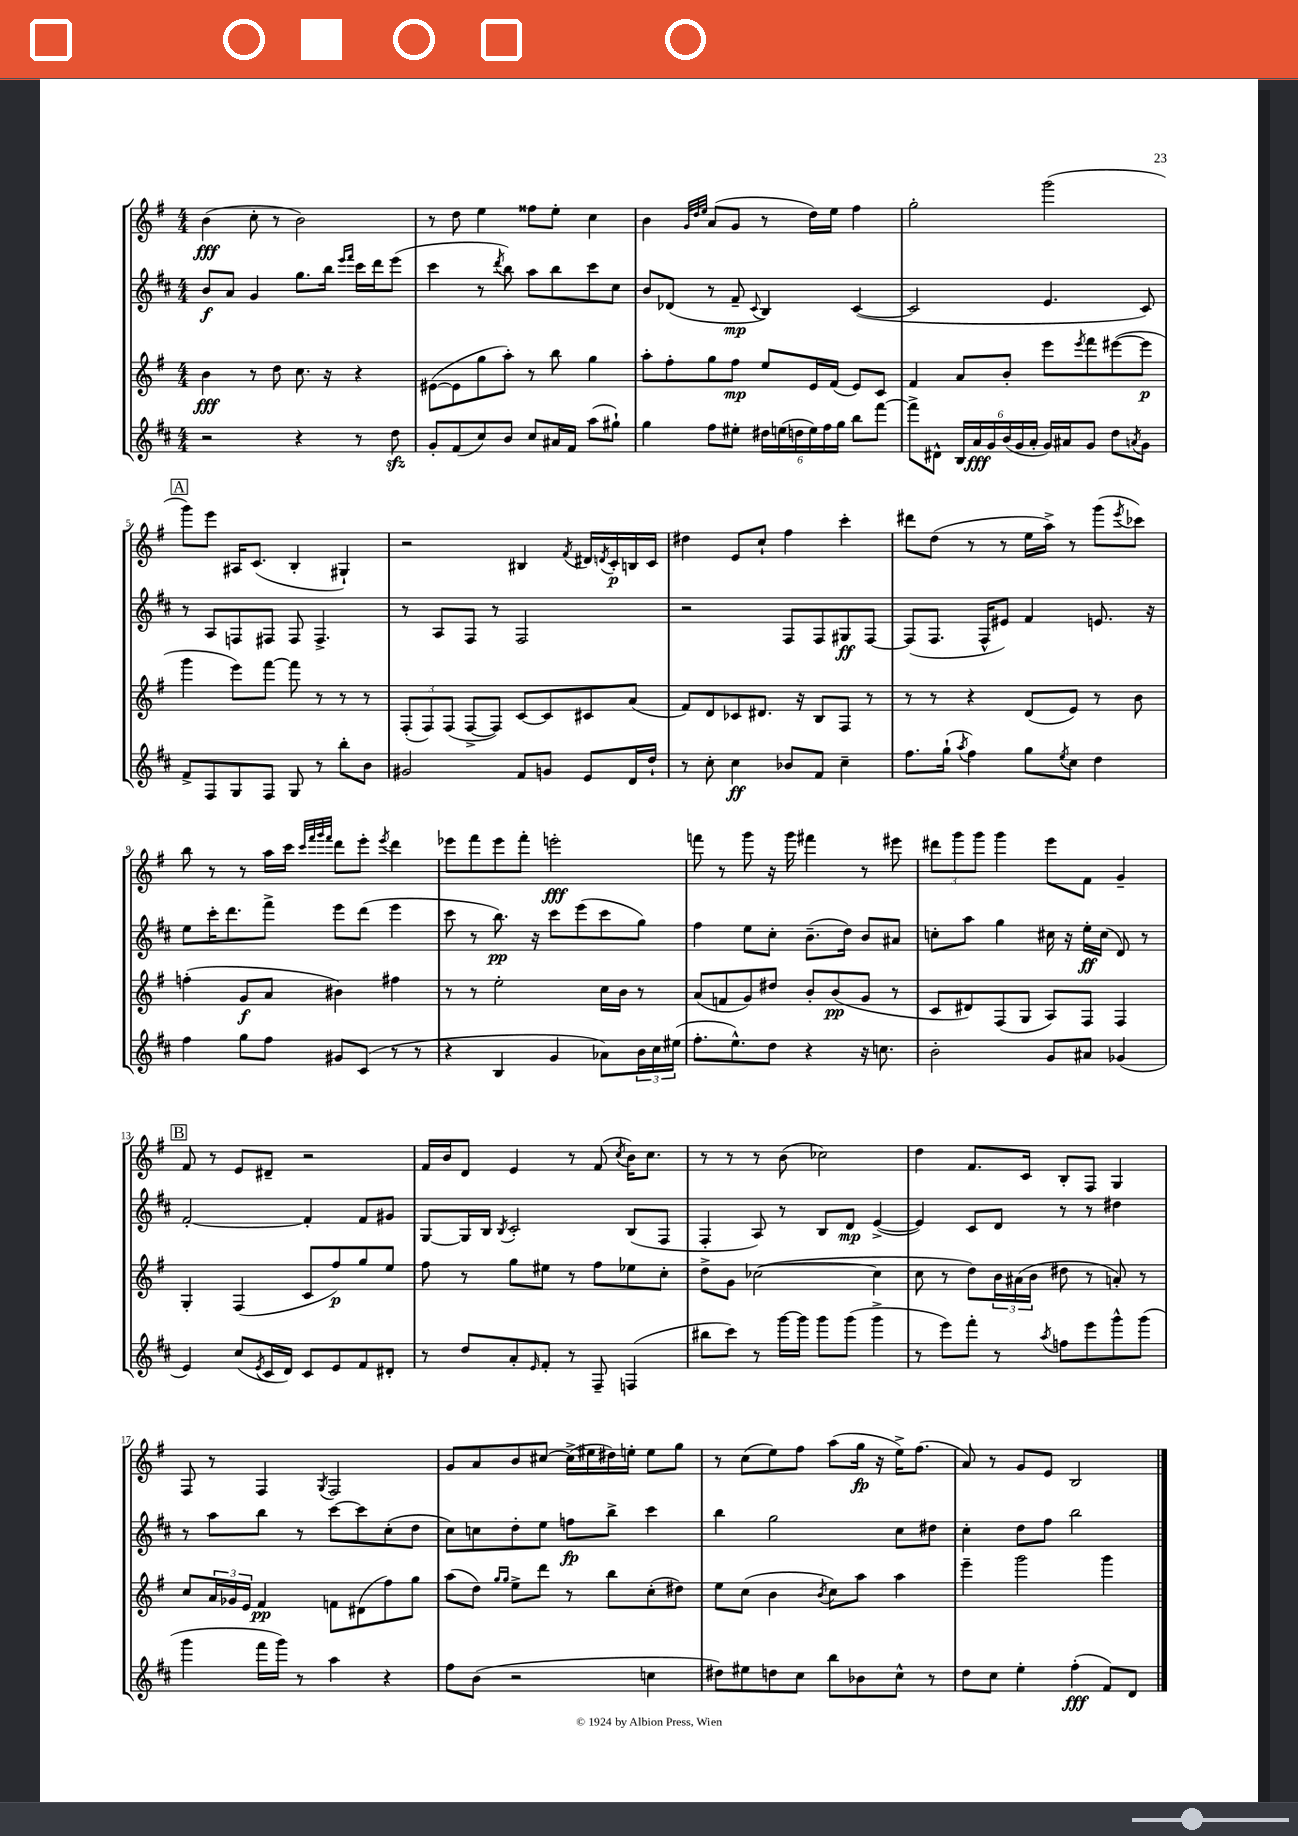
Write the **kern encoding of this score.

**kern	**dynam	**kern	**dynam	**kern	**dynam	**kern	**dynam
*part4	*part4	*part3	*part3	*part2	*part2	*part1	*part1
*staff4	*staff4	*staff3	*staff3	*staff2	*staff2	*staff1	*staff1
*clefG2	*	*clefG2	*	*clefG2	*	*clefG2	*
*k[f#c#]	*	*k[f#]	*	*k[f#c#]	*	*k[f#]	*
*M4/4	*	*M4/4	*	*M4/4	*	*M4/4	*
=1	=1	=1	=1	=1	=1	=1	=1
2r	.	4b\	fff	8b/L	f	(4b\	fff
.	.	.	.	8a/J	.	.	.
.	.	8r	.	4g/	.	8cc'\	.
.	.	8dd\	.	.	.	8r	.
4r	.	8.cc\	.	8.gg\L	.	2b\)	.
.	.	16r	.	16bb\Jk	.	.	.
.	.	.	.	16qqeee/LL	.	.	.
.	.	.	.	16qqfff#/JJ	.	.	.
8r	.	4r	.	16ccc#\LL	.	.	.
.	.	.	.	16ddd\J	.	.	.
8ddzz\	.	.	.	(8eee\J	.	.	.
=2	=2	=2	=2	=2	=2	=2	=2
8g'/L	.	([8e#X\L	.	4ccc#\	.	8r	.
(8f#/	.	8e#\]	.	.	.	8dd\	.
8cc#/)	.	8gg\	.	8r	.	4ee\	.
.	.	.	.	8qddd/	.	.	.
8b/J	.	8aa'\J)	.	8bb\)	.	.	.
8cc#/L	.	8r	.	8aa\L	.	8ff##X\L	.
16a#X/L	.	8bb\	.	8bb\	.	8ee'\J	.
16f#/JJ	.	.	.	.	.	.	.
(8aa\L	.	4gg\	.	8ccc#\	.	4cc\	.
8gg#X`\J)	.	.	.	8cc#\J	.	.	.
=3	=3	=3	=3	=3	=3	=3	=3
4gg\	.	8aa'\L	.	8b/L	.	4b\	.
.	.	8ff#'\	.	(8d-X/J	.	.	.
.	.	.	.	.	.	32qqg/LLL	.
.	.	.	.	.	.	32qqdd/	.
.	.	.	.	.	.	32qqee/JJJ	.
8ff#\L	.	8gg\	.	8r	.	(8a/L	.
8ee#X'\J	.	8ff#\J	mp	8f#~/	mp	8g/J	.
.	.	.	.	8qqc#/	.	.	.
24dd#X\LL	.	8ee/L	.	4B/)	.	8r	.
(24een\	.	.	.	.	.	.	.
24ddn\	.	.	.	.	.	.	.
24ee\)	.	16e/L	.	.	.	16dd\LL)	.
24ff#\	.	.	.	.	.	.	.
.	.	(16f#/JJ	.	.	.	16ee\JJ	.
24gg\JJ	.	.	.	.	.	.	.
8bb\L	.	8e/L)	.	([4c#/	.	4ff#\	.
[8fff#\J	.	8c/J	.	.	.	.	.
=4	=4	=4	=4	=4	=4	=4	=4
8fff#^\L]	.	4f#/	.	2c#/]	.	2gg'\	.
8d#X^^\J	.	.	.	.	.	.	.
24B/LL	.	8a/L	.	.	.	.	.
24a/	fff	.	.	.	.	.	.
24g/	.	.	.	.	.	.	.
(24b/	.	8b'/J	.	.	.	.	.
24g/	.	.	.	.	.	.	.
24a'/JJ	.	.	.	.	.	.	.
16g/LL)	.	8eee\L	.	4.e/	.	(2ggg\	.
16a#X/J	.	.	.	.	.	.	.
.	.	8qeee/	.	.	.	.	.
8g/J	.	8fff#\	.	.	.	.	.
8dd\L	.	([8eee#X\	.	.	.	.	.
8qan/	.	.	.	.	.	.	.
8g\J	.	8eee#\J]	p	8c#/)	.	.	.
!!LO:LB:g=z
!!LO:REH:place=s1:t=A
=5	=5	=5	=5	=5	=5	=5	=5
8f#^/L	.	4ggg\	.	8r	.	8ggg\L)	.
8F#/	.	.	.	8A/L	.	8eee\J	.
8G/	.	8eee\L)	.	8Fn/	.	16A#X/KL	.
.	.	.	.	.	.	(8.c/J	.
8F#/J	.	[8fff#\J	.	8F#X/J	.	.	.
8G/	.	8fff#\]	.	8F#/	.	4B'/	.
8r	.	8r	.	4.F#^/	.	.	.
8bb'\L	.	8r	.	.	.	4G#X`/)	.
8b\J	.	8r	.	.	.	.	.
=6	=6	=6	=6	=6	=6	=6	=6
2g#X/	.	(12F#'/L	.	8r	.	2r	.
.	.	12F#/)	.	.	.	.	.
.	.	.	.	8A/L	.	.	.
.	.	(12F#/J	.	.	.	.	.
.	.	[8F#^/L	.	8F#/J	.	.	.
.	.	8F#/J])	.	8r	.	.	.
8f#/L	.	[8c/L	.	2F#/	.	4B#X/	.
8gn/J	.	8c/]	.	.	.	.	.
.	.	.	.	.	.	8qf#/	.
8e/L	.	8c#X/	.	.	.	16d#X/LL	.
.	.	.	.	.	.	8qdn/	.
.	.	.	.	.	.	16c'/	p
16d/L	.	(8a/J	.	.	.	16Bn/	.
16dd`/JJ	.	.	.	.	.	16c/JJ	.
=7	=7	=7	=7	=7	=7	=7	=7
8r	.	8f#/L)	.	2r	.	4dd#X\	.
8cc#'\	.	8d/	.	.	.	.	.
4cc#\	ff	8c-X/	.	.	.	8e/L	.
.	.	8.d#X/J	.	.	.	8cc`/J	.
8b-X/L	.	.	.	8F#/L	.	4ff#\	.
.	.	16r	.	.	.	.	.
8f#/J	.	8B/L	.	8F#/	.	.	.
4cc#~\	.	8F#/J	.	8G#X/	ff	4ccc'\	.
.	.	8r	.	[8F#/J	.	.	.
=8	=8	=8	=8	=8	=8	=8	=8
8.ff#\L	.	8r	.	(8F#/L]	.	8ddd#X\L	.
.	.	8r	.	8.F#/J	.	(8dd\J	.
(16gg`\Jk	.	.	.	.	.	.	.
8qaa/	.	.	.	.	.	.	.
4ff#\)	.	4r	.	.	.	8r	.
.	.	.	.	16F#^^/KL	.	.	.
.	.	.	.	8e#X/J)	.	8r	.
8gg\L	.	(8d/L	.	4f#/	.	16ee\LL	.
.	.	.	.	.	.	16aa^\JJ)	.
8qee/	.	.	.	.	.	.	.
8cc#\J	.	8e/J)	.	.	.	8r	.
4dd\	.	8r	.	8.en/	.	(8ggg\L	.
.	.	.	.	.	.	8qeee/	.
.	.	8b\	.	.	.	8ccc-X\J)	.
.	.	.	.	16r	.	.	.
!!LO:LB:g=z
=9	=9	=9	=9	=9	=9	=9	=9
4ff#\	.	(4ffn'\	.	8ee\L	.	8bb\	.
.	.	.	.	16ccc#'\K	.	8r	.
.	.	.	.	8.ddd\	.	.	.
8gg\L	.	8g/L	f	.	.	8r	.
8ff#\J	.	8a/J	.	8fff#^\J	.	16aa\LL	.
.	.	.	.	.	.	16ccc\JJ	.
.	.	.	.	.	.	32qqccc/LLL	.
.	.	.	.	.	.	32qqfff#/	.
.	.	.	.	.	.	32qqggg/	.
.	.	.	.	.	.	32qqfff#/JJJ	.
8g#X/L	.	4b#X\)	.	8eee\L	.	8ddd\L	.
(8c#/J	.	.	.	(8ddd\J	.	8eee'\J	.
.	.	.	.	.	.	8qeee/	.
8r	.	4ff#X\	.	4eee\	.	4ddd\	.
8r	.	.	.	.	.	.	.
=10	=10	=10	=10	=10	=10	=10	=10
4r	.	8r	.	8ccc#\	.	8eee-X\L	.
.	.	8r	.	8r	.	8fff#\	.
4B/	.	2ee'\	.	8.bb\)	pp	8eee-\	.
.	.	.	.	.	.	8fff#'\J	.
.	.	.	.	16r	.	.	.
4g/	.	.	.	8ccc#\L	.	2eeen'\	fff
.	.	.	.	(8eee\	.	.	.
8a-X\L)	.	16cc\LL	.	8ccc#\	.	.	.
.	.	16b\JJ	.	.	.	.	.
24b\L	.	8r	.	8gg\J)	.	.	.
24cc#\	.	.	.	.	.	.	.
(24ee#X\JJ	.	.	.	.	.	.	.
=11	=11	=11	=11	=11	=11	=11	=11
8.ff#'\L	.	(8a/L	.	4ff#\	.	8fffn\	.
.	.	8fn/	.	.	.	8r	.
8.ee^^\)	.	.	.	.	.	.	.
.	.	8g/)	.	8ee\L	.	8ggg\	.
8dd\J	.	8dd#X/J	.	8cc#'\J	.	16r	.
.	.	.	.	.	.	16ggg\	.
4r	.	8b'/L	.	(8.b~\L	.	4fff#X\	.
.	.	(8b/	pp	.	.	.	.
.	.	.	.	16dd\Jk)	.	.	.
16r	.	8g/J	.	8b/L	.	8r	.
8.ccn\	.	.	.	.	.	.	.
.	.	8r	.	8a#X/J	.	8eee#X\	.
=12	=12	=12	=12	=12	=12	=12	=12
2b'\	.	8c/L	.	8ccn'\L	.	12ddd#X\L	.
.	.	.	.	.	.	12ggg\	.
.	.	8d#X/)	.	8aa\J	.	.	.
.	.	.	.	.	.	12ggg\J	.
.	.	(8F#/	.	4gg\	.	4ggg\	.
.	.	8G/J	.	.	.	.	.
8g/L	.	8A/L)	.	16cc#X\	.	8eee\L	.
.	.	.	.	16r	.	.	.
8a#X/J	.	8F#/J	.	16ee'\LL	ff	8f#\J	.
.	.	.	.	(16cc#\JJ	.	.	.
(4g-X/	.	4F#/	.	8d/)	.	4g~/	.
.	.	.	.	8r	.	.	.
!!LO:LB:g=z
!!LO:REH:place=s1:t=B
=13	=13	=13	=13	=13	=13	=13	=13
4e/)	.	4G'/	.	[2f#'/	.	8f#/	.
.	.	.	.	.	.	8r	.
(8cc#/L	.	(4F#/	.	.	.	8e/L	.
8qe/	.	.	.	.	.	.	.
16c#/L	.	.	.	.	.	8d#X~/J	.
16d/JJ)	.	.	.	.	.	.	.
8c#/L	.	8c/L	.	4f#'/]	.	2r	.
8e/	.	8ff#/)	p	.	.	.	.
8f#/	.	8gg/	.	8f#/L	.	.	.
8d#X'/J	.	8ee/J	.	8g#X/J	.	.	.
=14	=14	=14	=14	=14	=14	=14	=14
8r	.	8ff#\	.	[8G/L	.	16f#/LL	.
.	.	.	.	.	.	16b/J	.
8dd/L	.	8r	.	16G/L]	.	8d/J	.
.	.	.	.	16B/JJ	.	.	.
.	.	.	.	8qB/	.	.	.
8a'/	.	8gg\L	.	2c#'/	.	4e/	.
16qqe/	.	.	.	.	.	.	.
8f#'/J	.	8ee#X\J	.	.	.	.	.
8r	.	8r	.	.	.	8r	.
8F#~/	.	8ff#\L	.	.	.	(8f#/	.
.	.	.	.	.	.	8qcc/	.
(4Fn/	.	8ee-X\	.	(8B/L	.	16b\KL)	.
.	.	.	.	.	.	8.cc\J	.
.	.	8cc'\J	.	8F#/J	.	.	.
=15	=15	=15	=15	=15	=15	=15	=15
8bb#X\L	.	8dd^\L	.	4F#'/	.	8r	.
8ccc#\J)	.	8g\J	.	.	.	8r	.
8r	.	([2cc-X\	.	8A/)	.	8r	.
[16ggg\LL	.	.	.	8r	.	(8b\	.
16ggg\JJ]	.	.	.	.	.	.	.
8ggg\L	.	.	.	8B/L	.	2cc-X\)	.
(8ggg\J	.	.	.	8d/J	mp	.	.
4ggg^\	.	4cc-\]	.	([4e^/	.	.	.
=16	=16	=16	=16	=16	=16	=16	=16
8r	.	8cc\	.	4e/])	.	4dd\	.
8eee\L)	.	8r	.	.	.	.	.
8fff#'\J	.	8dd\L)	.	8c#/L	.	8.f#/L	.
8r	.	24b\L	.	8d/J	.	.	.
.	.	(24a#X\	.	.	.	.	.
.	.	.	.	.	.	16c/Jk	.
.	.	24b\JJ	.	.	.	.	.
8qaa/	.	.	.	.	.	.	.
8ffn\L	.	8dd#X\	.	8r	.	8B'/L	.
8eee\	.	8r	.	8r	.	8F#/J	.
8ggg^^\	.	8an'/)	.	4dd#X\	.	4G/	.
(8ggg\J	.	8r	.	.	.	.	.
!!LO:LB:g=z
=17	=17	=17	=17	=17	=17	=17	=17
4ggg\	.	8cc/L	.	8r	.	8F#/	.
.	.	24a/L	.	8aa\L	.	8r	.
.	.	24g-X/	.	.	.	.	.
.	.	24e/JJ	.	.	.	.	.
16fff#\LL	.	4f#/	pp	8bb\J	.	4F#/	.
16ggg\JJ)	.	.	.	.	.	.	.
8r	.	.	.	8r	.	.	.
.	.	.	.	.	.	8qG/	.
4aa\	.	8fn\L	.	[8ccc#\L	.	2F#/	.
.	.	(8d#X\	.	8ccc#\]	.	.	.
4r	.	8ff#\)	.	(8cc#'\	.	.	.
.	.	8gg\J	.	8dd\J	.	.	.
=18	=18	=18	=18	=18	=18	=18	=18
8ff#\L	.	(8aa\L	.	8cc#\L)	.	8g/L	.
(8b\J	.	8dd\J)	.	8ccn\	.	8a/	.
.	.	16qqgg/LL	.	.	.	.	.
.	.	16qqgg/JJ	.	.	.	.	.
2r	.	8ee^\L	.	8dd'\	.	8b/	.
.	.	8ddd\J	.	8ee\J	.	[8cc#X/J	.
.	.	8r	.	8ffn\L	fp	(16cc#^\LL]	.
.	.	.	.	.	.	16ee#X\	.
.	.	8bb\L	.	8bb^\J	.	16dd#X\)	.
.	.	.	.	.	.	16een'\JJ	.
4ccn\	.	(8cc'\	.	4ccc#\	.	8ee\L	.
.	.	8dd#X\J)	.	.	.	8gg\J	.
=19	=19	=19	=19	=19	=19	=19	=19
8dd#X\L)	.	8ee\L	.	4bb\	.	8r	.
8ee#X\	.	(8cc\J	.	.	.	(8cc\L	.
8ddn\	.	4b\	.	2gg\	.	8ee\)	.
8cc#\J	.	.	.	.	.	8ff#\J	.
.	.	8qb/	.	.	.	.	.
8bb\L	.	8cc\L)	.	.	.	(8aa\L	.
8b-X\	.	8aa\J	.	.	.	16gg\Jk	fp
.	.	.	.	.	.	16r	.
8cc#^^\J	.	4aa\	.	8cc#\L	.	16ee^\KL)	.
.	.	.	.	.	.	(8.ff#\J	.
8r	.	.	.	8dd#X\J	.	.	.
=20	=20	=20	=20	=20	=20	=20	=20
8dd\L	.	4eee~\	.	4cc#'\	.	8a/)	.
8cc#\J	.	.	.	.	.	8r	.
4ee'\	.	2ggg\	.	8dd\L	.	8g/L	.
.	.	.	.	8ff#\J	.	8e/J	.
(4ff#'\	fff	.	.	2bb\	.	2B/	.
8f#/L)	.	4ggg\	.	.	.	.	.
8d/J	.	.	.	.	.	.	.
==	==	==	==	==	==	==	==
*-	*-	*-	*-	*-	*-	*-	*-
